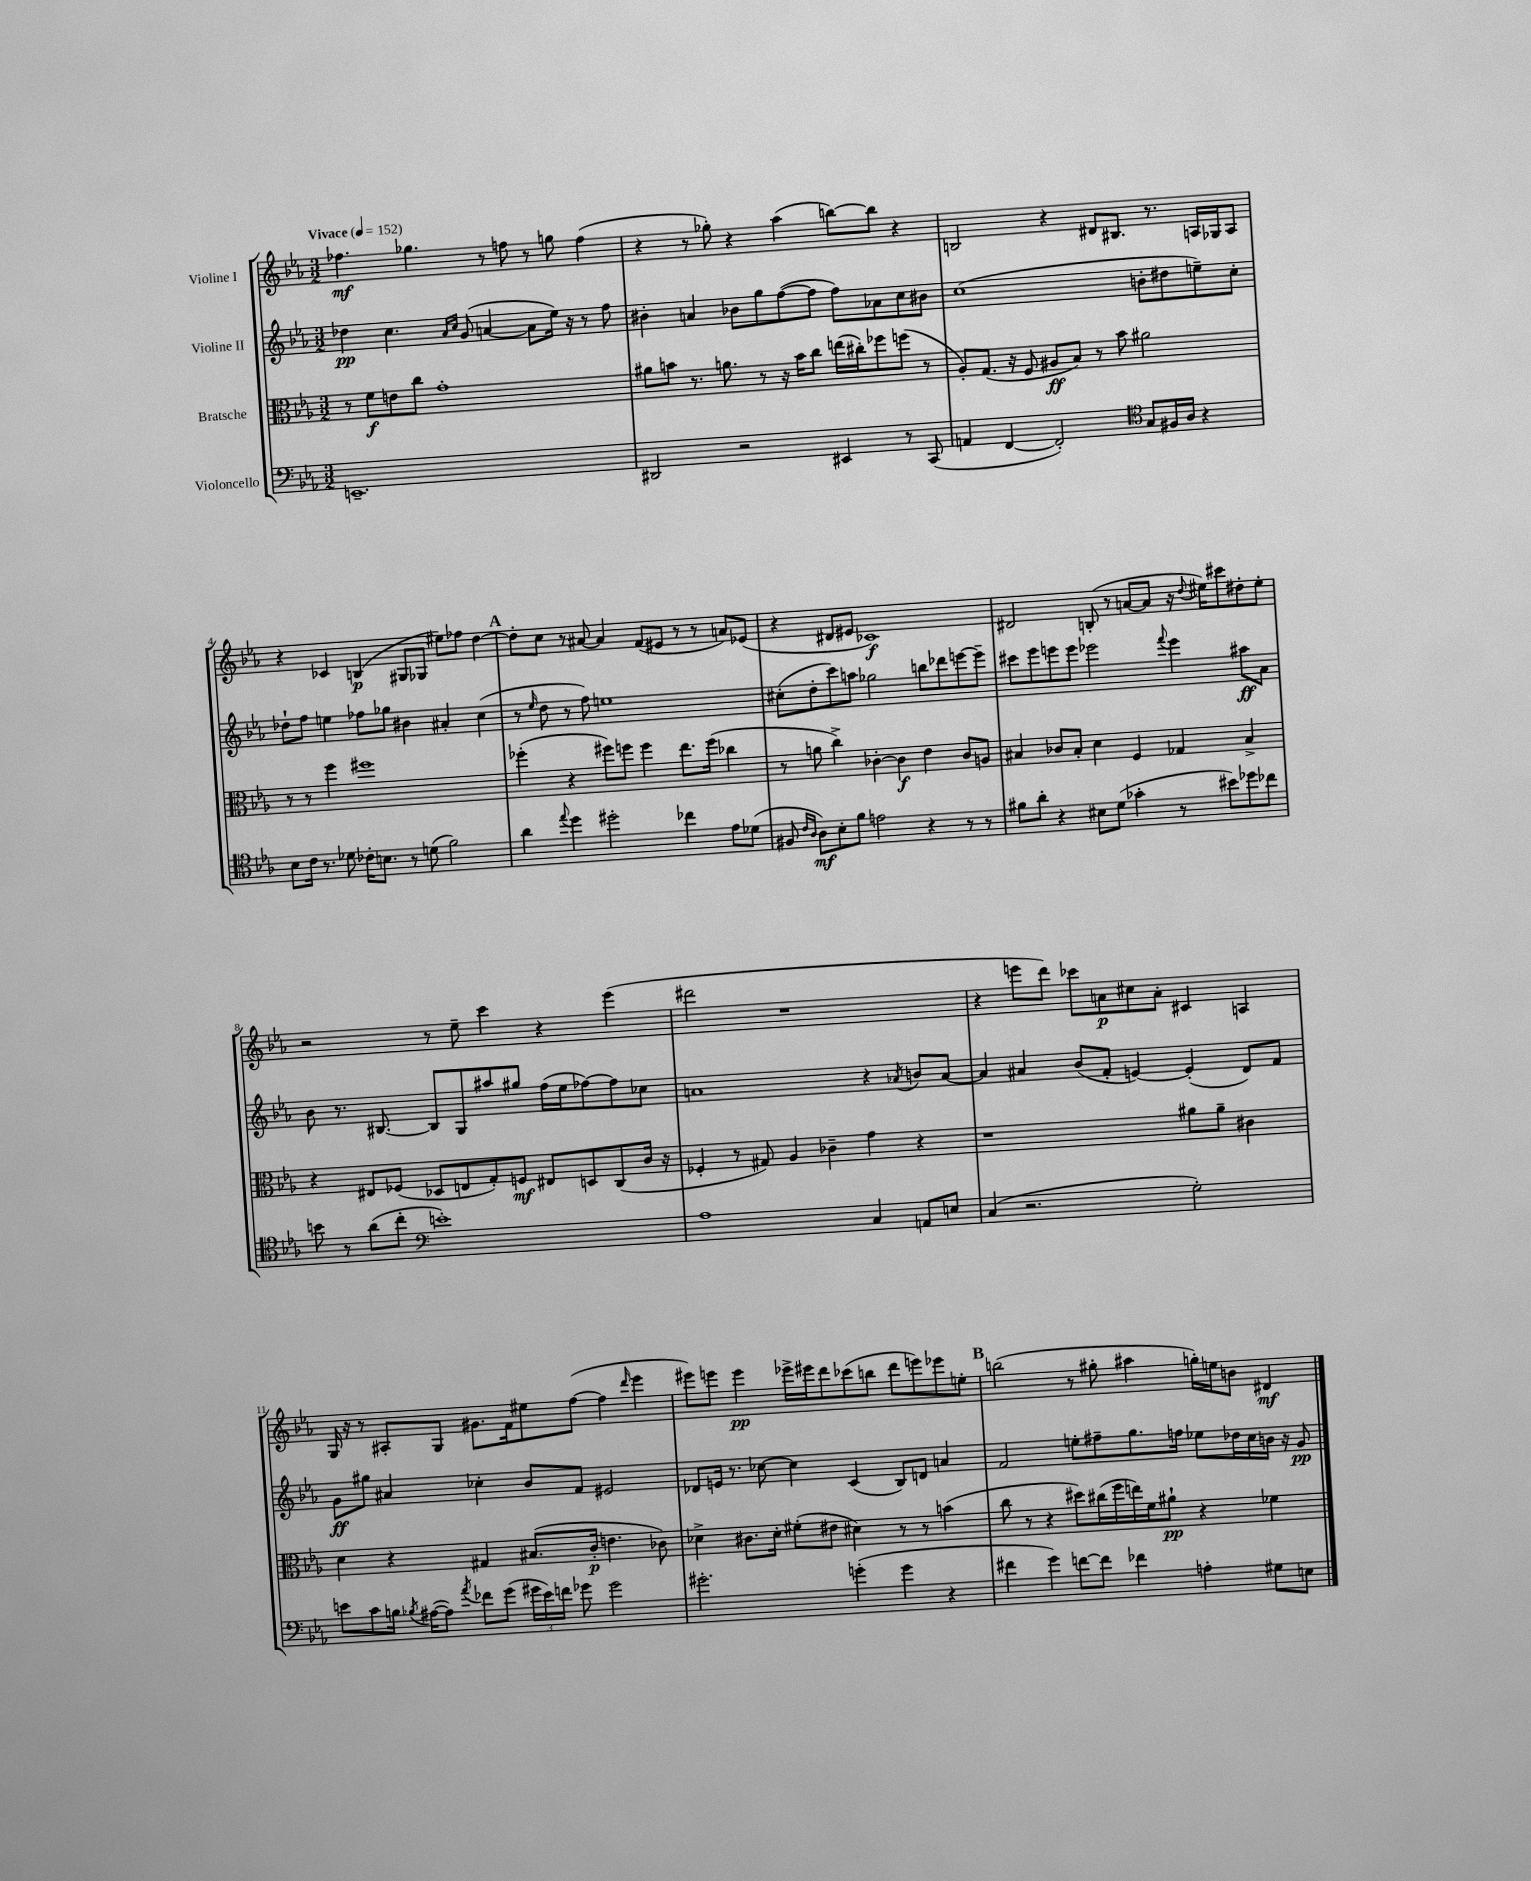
<<
\new StaffGroup <<
\new Staff = "s0" \with { instrumentName = "Violine I" } {
    \clef treble \key ees \major \numericTimeSignature \time 3/2 \tempo "Vivace" 4 = 152
    \autoBeamOff fes''4.\mf ges''4. r8 f''8 r8 g''8 f''4( |
    r4 r8 ges''8-.) r4 aes''4( b''8[~) b''8] r4 |
    b2 r4 dis'8[ bis8.] r8. a16[ ges16 a8] |
    r4 ces'4 b4\p( gis8[ ges8] eis''8[) fes''8] d''4~ |
    \mark \markup { \bold "A" } d''8[-. c''8] r8 ais'8~ ais'4 f'8[( eis'8] r8 r8 a'8[) ees'8]( |
    r4 dis'8[ eis'8] ces'1\f) |
    dis'2 b8-.( r8 a'8[~ a'8] r16 \appoggiatura { d''8 } eis''16[) cis'''8 dis''8-. eis''8]-. |
    r2 r8 ees''8-- c'''4 r4 ees'''4( |
    dis'''2 r1 |
    r4 e'''8[ d'''8]) ces'''8[ a'8\p cis''8 a'8]-. cis'4 a4 |
    g16 r16 r8 ais8[-. g8] gis'8.[ f'16 eis''8 f''8]~( f''4 \grace { d'''16 } ees'''4 |
    eis'''8[) e'''8] e'''4\pp ees'''16[-> eis'''16 d'''8 ces'''8( b''8] d'''8[ e'''8) ees'''8 e''8]-. |
    \mark \markup { \bold "B" } b''2( r8 gis''8-. ais''4 g''16[-.) e''16 b'8] dis'4\mf \bar "|." |
}
\new Staff = "s1" \with { instrumentName = "Violine II" } {
    \clef treble \key ees \major \numericTimeSignature \time 3/2
    \autoBeamOff des''4\pp c''4. \grace { aes'16[ c''16] } g'8( a'4~ a'8[ ees''16]) r16 r8 f''8 |
    bis'4-. a'4 bes'8[ g''8 f''8~( f''8] f''8[) aes'8 c''8 bis'8] |
    c''1( b'8[-. dis''8 e''8--) c''8]-. |
    des''8[-! f''8] e''4 fes''8[ ges''8] bis'4 ais'4-. c''4( |
    \mark \markup { \bold "A" } r8 \grace { ees''16 } d''8 r8 f''8) e''1 |
    cis''8[-.( d''8-. c'''8) a''8] ges''2 b''8[ des'''8 e'''8~ e'''8]-- |
    cis'''8[ ees'''8 e'''8 e'''8] ees'''2 \appoggiatura { f'''8 } ees'''4 ais''8[\ff aes'8] |
    bes'8 r8. bis8.~ bis8[ g8 ais''8 gis''8] f''16[( ees''16 fes''8~) fes''8 ces''8] |
    a'1 r4 \acciaccatura { aes'8 } b'8[ aes'8]~ |
    aes'4 ais'4 bes'8[( f'8]-. e'4~) e'4-.( d'8[) f'8] |
    g'8[\ff gis''8] ais'4 ces''4-. bes'8[ f'8] eis'2 |
    des'8[ e'16] r8. ces''8~ ces''4 c'4( bes8[) d'8] a'4 |
    \mark \markup { \bold "B" } f'2 e''8[-. fis''8-- g''8. f''16] ees''8[ des''16 c''16 b'16] r16 g'8\pp \bar "|." |
}
\new Staff = "s2" \with { instrumentName = "Bratsche" } {
    \clef alto \key ees \major \numericTimeSignature \time 3/2
    \autoBeamOff r8 f'8[\f e'8 c''8] g'1-. |
    ais'8[ b'8] r8. a'8. r8 r16 b'16[ c''8] e''16[( cis''16-.) fes''8 f''8]( r8 |
    aes8[-.) g8.]( r16 f8 ais8[\ff bes8]) r8 bes'8 ais'2 |
    r8 r8 f''4 fis''1 |
    \mark \markup { \bold "A" } fes''4-.( r4 fis''8[) f''8] f''4 ees''8.[ f''16]( ces''4 |
    r8 a'8 c''4->) ces'4~-. ces'4\f ees'4 ces'8[ a8] |
    bis4 ces'8[ bis8]-. d'4 f4 ges4 bis4-> |
    r4 eis8[ fes8]( des8[ e8 g8-.) f8]\mf eis8[ d8 c8( c'16] r16 |
    fes4-. r8 gis8) aes4 ces'4-- g'4 r4 |
    r1 ais'8[ ais'8]-- cis'4 |
    d'4 r4 gis4 bis8.[( c'16]-.\p e'4. ces'8) |
    des'4-> cis'8.[ des'16]-. fis'8[-.( eis'8] dis'4) r8 r8 b'4( |
    \mark \markup { \bold "B" } c''8 r8 r4 dis''8[) cis''16( f''16 e''16) f'16 ais'8]-!\pp r4 fes'4 \bar "|." |
}
\new Staff = "s3" \with { instrumentName = "Violoncello" } {
    \clef bass \key ees \major \numericTimeSignature \time 3/2
    \autoBeamOff e,1.-- |
    dis,2 r2 eis,4 r8 c,8( |
    a,4 f,4~ f,2-.) \clef tenor g8[ fis16 aes16] r4 |
    bes8[ c'16] r8. des'8 ces'16[-. b8.] r8 d'8( f'2) |
    \mark \markup { \bold "A" } aes'4 \appoggiatura { ees''8 } d''4 dis''2-. ces''4 ees'8[ des'8]( |
    fis8 \grace { c'16[ aes16] } aes8[\mf) bes8-. f'8] e'2 r4 r8 r8 |
    fis'8[ aes'8]-. r4 bis8[ d'8]( ges'4-. r8 bis'8[) des''8 ces''8] |
    b'8 r8 aes'8[( c''8]-. \clef bass e'1-.) |
    aes1 c4 a,8[ e8] |
    c4( r2. g2-.) |
    e'8[ c'8 b16] \acciaccatura { bes8 } ais16[~( ais8]) \acciaccatura { aes'8 } fes'8[ g'8]( \tuplet 3/2 { gis'16[ e'16) f'16] } ges'8 ges'2 |
    gis'2.-. g'4-.( g'4 r4 |
    \mark \markup { \bold "B" } fis'4 g'4) f'8[~ f'8] fes'4 a4-. gis8[ e8] \bar "|." |
}
>>
>>
